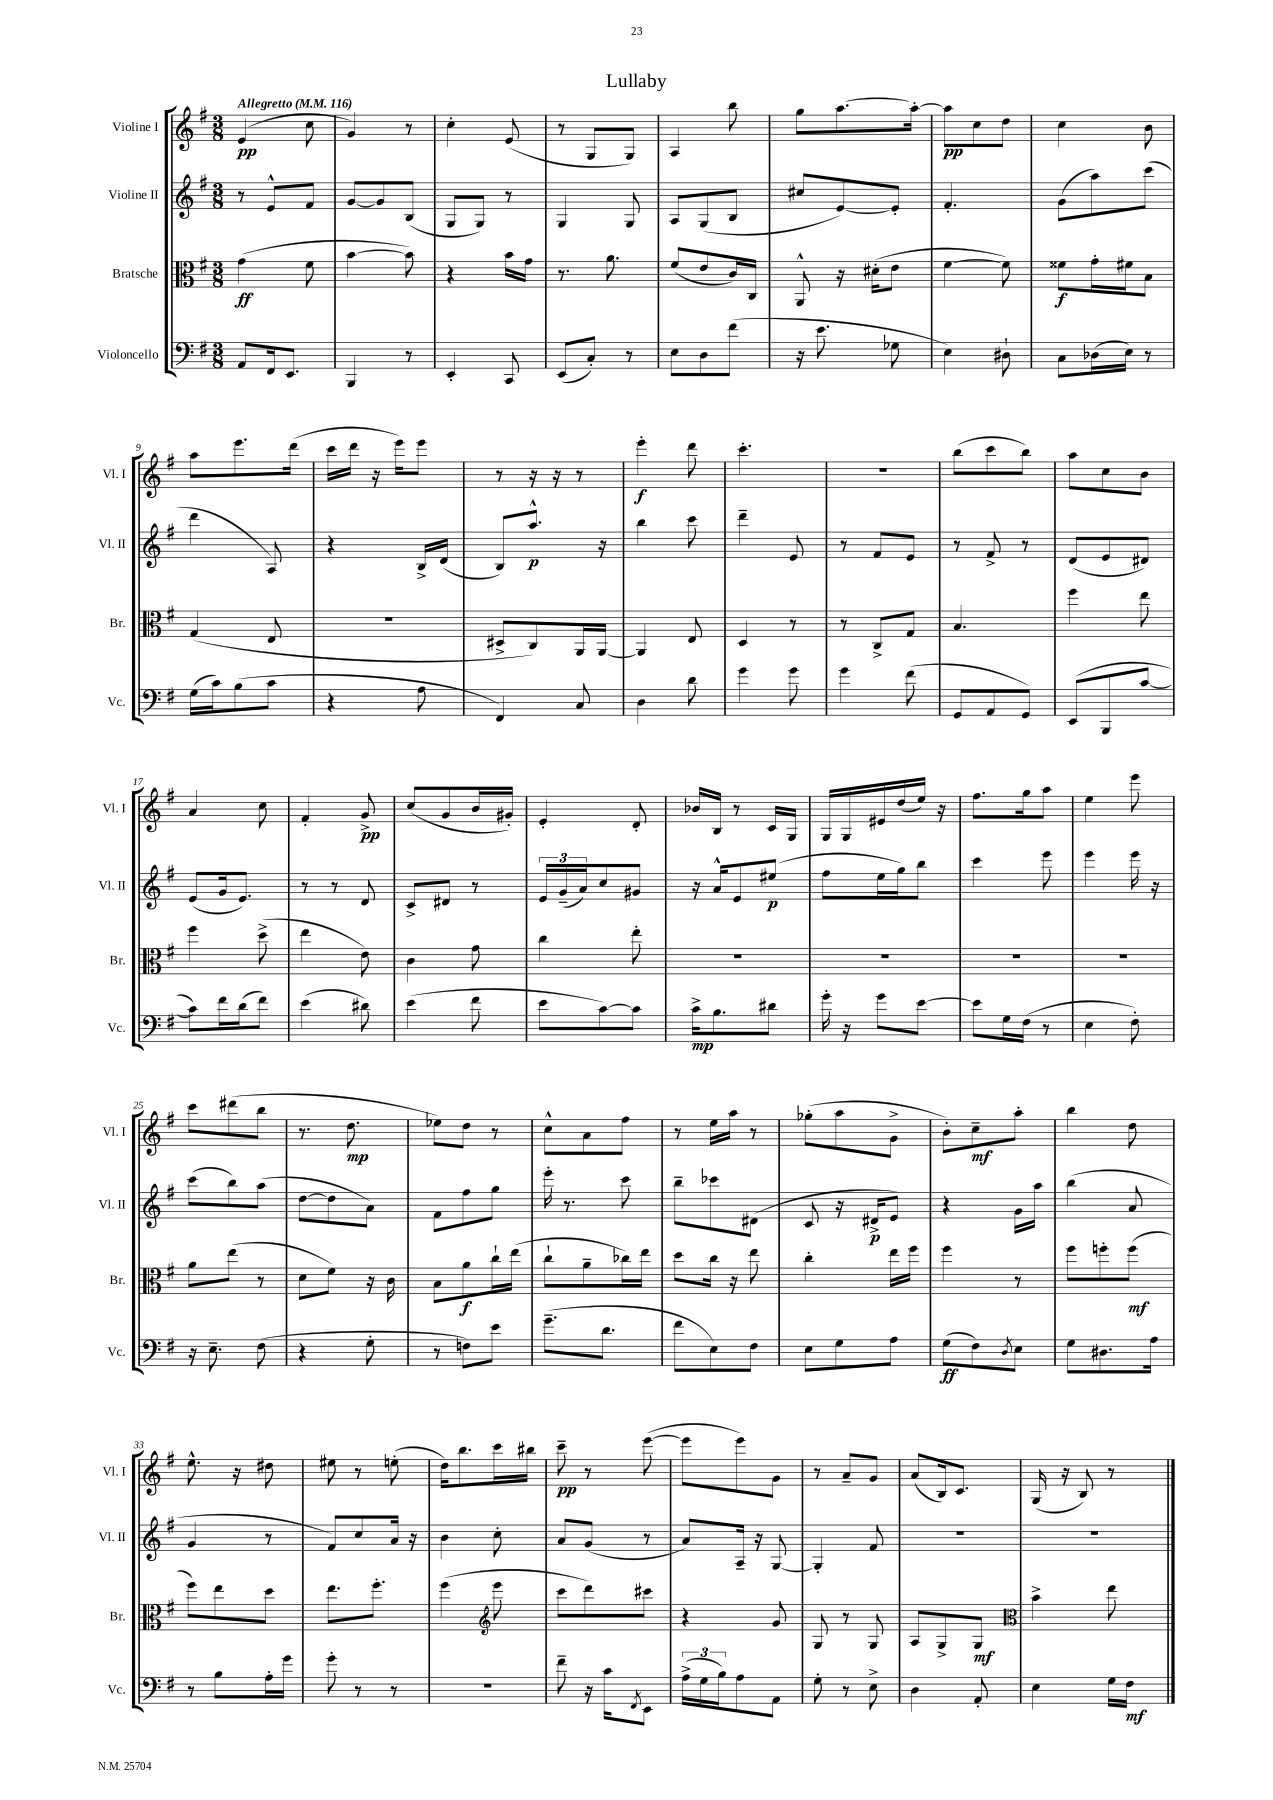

**kern	**kern	**kern	**kern
*staff4	*staff3	*staff2	*staff1
*clefF4	*clefC3	*clefG2	*clefG2
*k[f#]	*k[f#]	*k[f#]	*k[f#]
*M3/8	*M3/8	*M3/8	*M3/8
*MM116	*MM116	*MM116	*MM116
8AA	(4g	8r	(4e
16FF#	.	8e^^	.
8.EE	.	.	.
.	8f#	8f#	8cc
=	=	=	=
4BBB	[4b	[8g	4g)
.	.	8g]	.
8r	8b])	(8B	8r
=	=	=	=
4EE'	4r	8G	4cc'
.	.	8G)	.
8CC	16b	8r	(8e
.	16g	.	.
=	=	=	=
(8EE	8.r	4G	8r
8C')	.	.	8G
.	8.a	.	.
8r	.	8G	8G)
=	=	=	=
8E	(8f#	8A	4A
8D	8e	(8G	.
(8f#	16c)	8B	8bb
.	16C	.	.
=	=	=	=
16r	8AA^^	8cc#	8gg
8.e	.	.	.
.	16r	[8e)	[8.aa
.	(16d#'	.	.
8G-	8e	8e']	.
.	.	.	16aa'_
=	=	=	=
4E)	[4f#	4.f#'	8aa]
.	.	.	8cc
8D#`	8f#])	.	8dd
=	=	=	=
8C	8f##	(8g	4cc
(16D-	16g'	8aa)	.
16E)	16f#	.	.
8r	8B	(8ccc	8b
=	=	=	=
(16G	(4G	4ddd	8aa
16c)	.	.	.
(8B	.	.	8.eee
8c	8E	8A)	.
.	.	.	(16ddd
=	=	=	=
4r	4.r	4r	16ccc
.	.	.	16ddd
.	.	.	16r
.	.	.	16eee)
8A	.	16B^	8eee
.	.	(16d	.
=	=	=	=
4FF#)	8D#^	8B)	8r
.	8C)	8.aa^^	16r
.	.	.	16r
8C	16AA	.	8r
.	[16AA	16r	.
=	=	=	=
4D	4AA]	4bb	4eee'
8d	8E	8ccc	8ddd
=	=	=	=
4g	4D	4ddd~	4.ccc'
8g	8r	8e	.
=	=	=	=
4g	8r	8r	4.r
.	8C^	8f#	.
(8f#	8G	8e	.
=	=	=	=
8GG	4.B	8r	(8bb
8AA	.	8f#^	8ccc
8GG)	.	8r	8bb)
=	=	=	=
(8EE	4ff#	(8d	8aa
8BBB	.	8e	8cc
[8c	8ee	8d#)	8b
=	=	=	=
8c])	4ff#	(8e	4a
16f#	.	16g	.
(16d	.	8.e)	.
8f#)	(8dd^	.	8cc
=	=	=	=
(4e	4ee	8r	4f#'
.	.	8r	.
8d#)	8e)	8d	8g^
=	=	=	=
(4e	4c	8c^	(8cc
.	.	8d#	8g
8f#	8g	8r	16b
.	.	.	16g#')
=	=	=	=
8e	4cc	24e	4e'
.	.	(24g~	.
.	.	24a)	.
[8c)	.	8cc	.
8c]	8ee'	8g#	8d'
=	=	=	=
16c^	4.r	16r	16b-
8.B	.	16a^^	16B
.	.	8e	8r
8d#	.	(8ee#	16c
.	.	.	16G
=	=	=	=
16g'	4.r	8ff#	16G
16r	.	.	16G
8g	.	16ee	16e#
.	.	16gg)	(16dd
[8e	.	8bb	16ee)
.	.	.	16r
=	=	=	=
8e]	4.r	4ccc	8.ff#
16G	.	.	.
(16F#	.	.	16gg
8r	.	8eee	8aa
=	=	=	=
4E	4.r	4eee	4ee
8F#')	.	16eee	8eee
.	.	16r	.
=	=	=	=
16r	8a	(8ccc	8ccc
8.E~	.	.	.
.	(8ee	8bb)	(8ddd#
(8F#	8r	(8aa	8bb
=	=	=	=
4r	8d	[8dd	8.r
.	8f#)	8dd]	.
.	.	.	8.dd
8G'	16r	8a)	.
.	16c	.	.
=	=	=	=
8r	8B	8f#	8ee-)
8F)	8a	8ff#	8dd
8e	16cc`	8gg	8r
.	(16ee	.	.
=	=	=	=
(8.g~	8cc`	16eee'	8cc^^
.	.	8.r	.
.	8a~	.	8a
8.d	.	.	.
.	16cc-)	8ccc	8ff#
.	16ee	.	.
=	=	=	=
8f#	8dd	8bb~	8r
8E)	16cc	8ccc-	16ee
.	16r	.	16aa
8F#	8ee	(8d#	8r
=	=	=	=
8E	4cc'	8c	(8gg-'
8G	.	16r	8aa
.	.	16d#^	.
8A	16ee	8e)	8g^
.	16ff#	.	.
=	=	=	=
(8G	4ff#	4r	8b')
8F#)	.	.	8cc~
8qD	.	.	.
8E	8r	16g	8aa'
.	.	16aa	.
=	=	=	=
8G	8ff#	(4bb	4bb
8.D#	8ff'	.	.
.	(8ff	8a	8dd
16A	.	.	.
=	=	=	=
8r	8ff#)	4g	8.ee^^
8B	8ee	.	.
.	.	.	16r
16A'	8dd	8r	8dd#
16g	.	.	.
=	=	=	=
8g'	8.ee	8f#)	8ee#
8r	.	8cc	8r
.	8.ff#'	.	.
8r	.	16a	(8ee'
.	.	16r	.
=	=	=	=
4.r	(4ff#	4b	16dd)
.	.	.	8.bb
*	*clefG2	*	*
.	8eee	8cc'	16ccc
.	.	.	16bb#
=	=	=	=
8f#~	8ccc	8a	8ccc~
16r	8ddd)	(8g	8r
16c	.	.	.
8qFF#	.	.	.
8EE	8ccc#	8r	([8eee
=	=	=	=
(24A^	4r	8a)	8eee]
24G	.	.	.
24B)	.	.	.
8A	.	16A~	8eee)
.	.	16r	.
8AA	8g	[8G	8g
=	=	=	=
8G'	8G	4G']	8r
8r	8r	.	8a~
8E^	8G	8f#	8g
=	=	=	=
4D	8A	4.r	(8a
.	8G^	.	16B)
.	.	.	8.c
8AA'	8G	.	.
=	=	=	=
*	*clefC3	*	*
4E	4b^	4.r	(16G
.	.	.	16r
.	.	.	8B)
16G	8ee	.	8r
16F#	.	.	.
==	==	==	==
*-	*-	*-	*-
